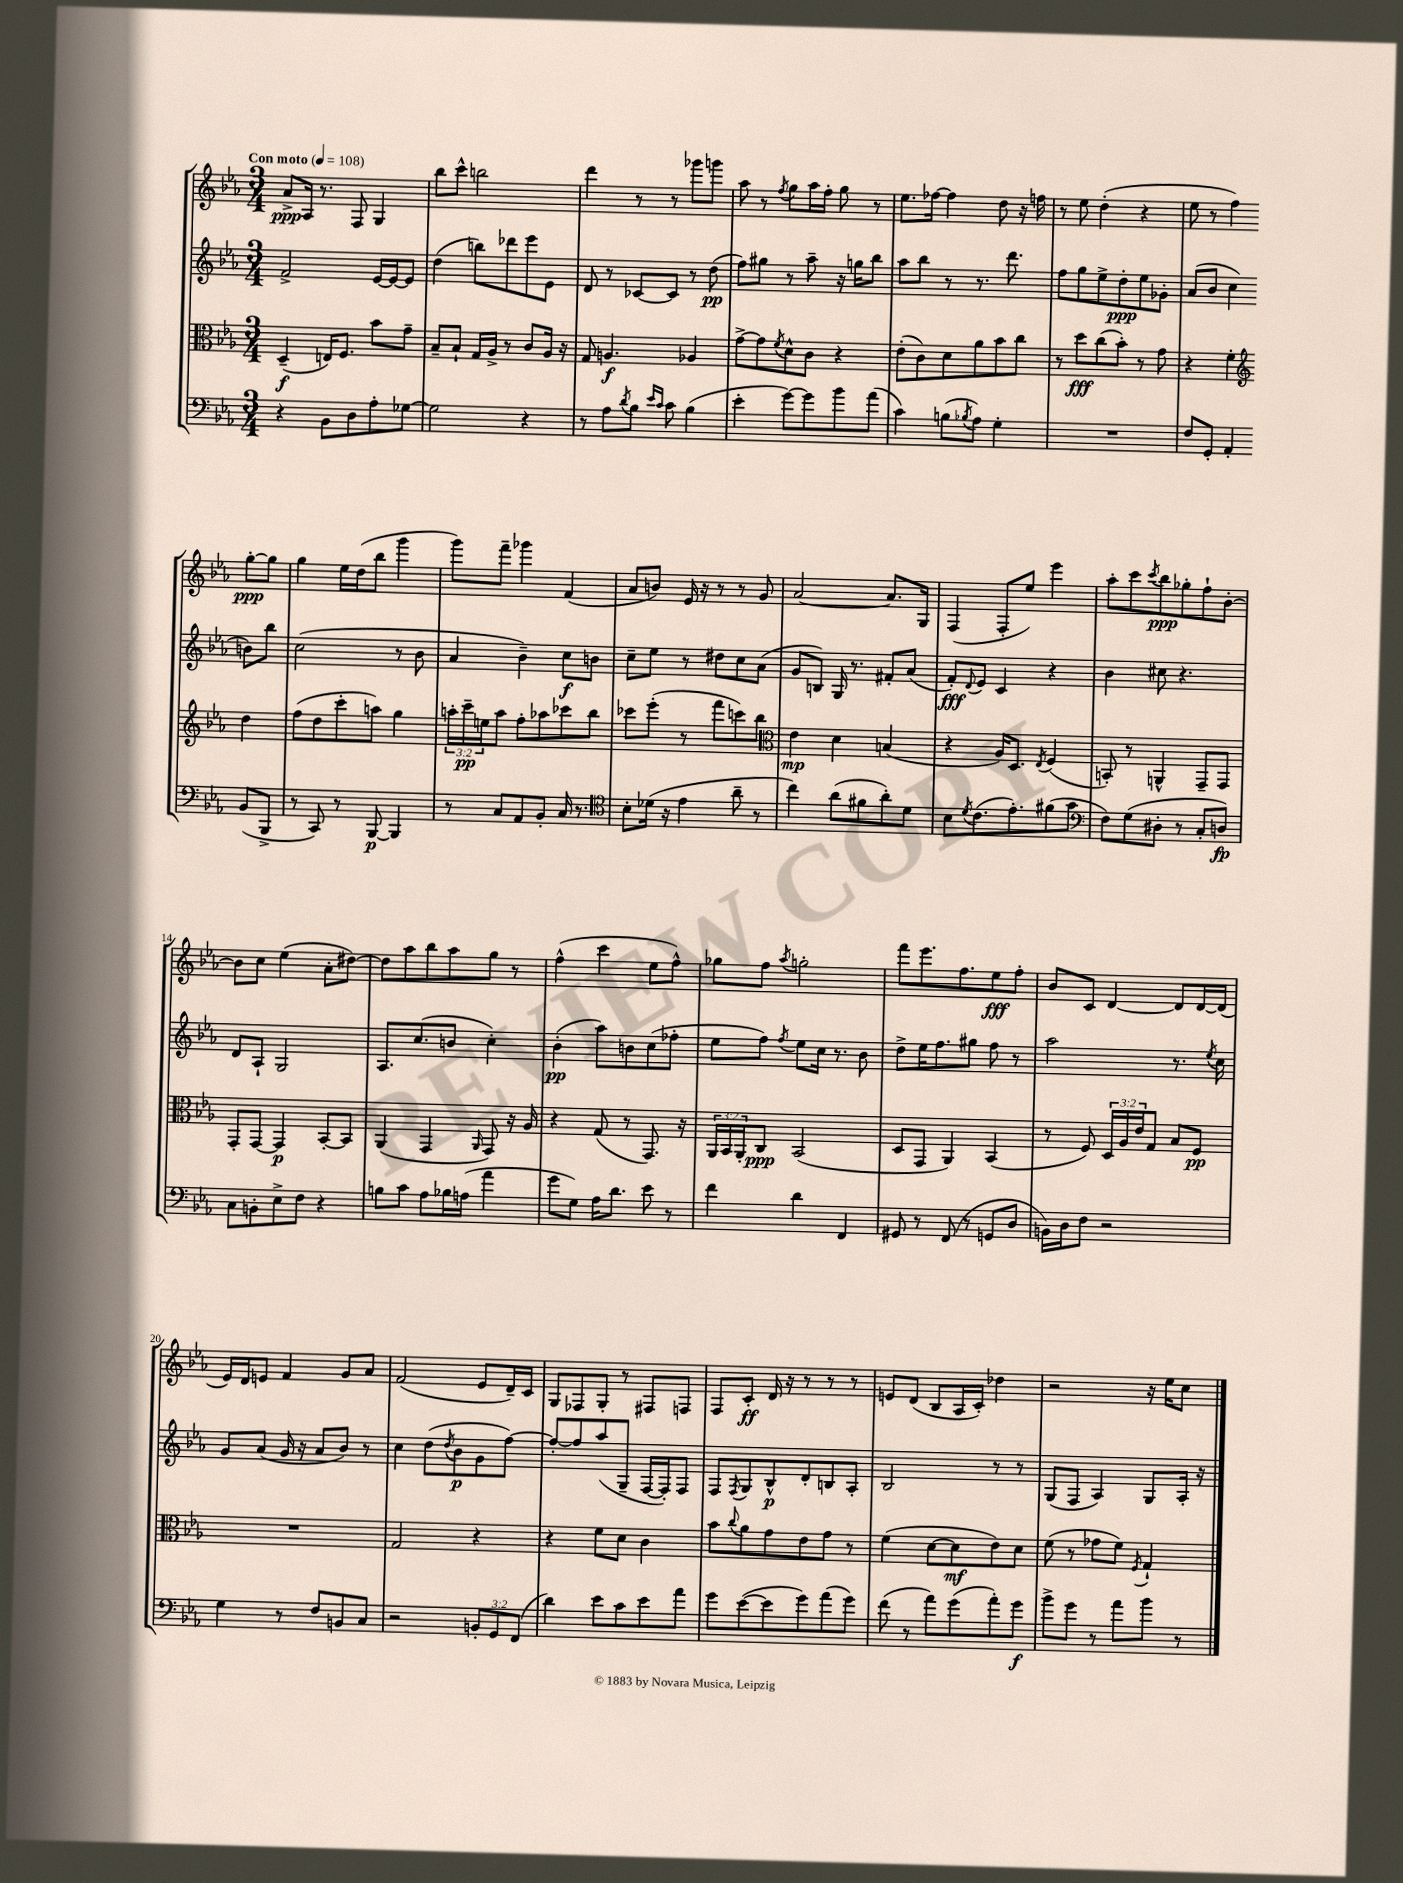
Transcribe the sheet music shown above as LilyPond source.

<<
\new StaffGroup <<
\new Staff = "s0" {
    \clef treble \key ees \major \numericTimeSignature \time 3/4 \tempo "Con moto" 4 = 108
    aes'8->\ppp aes16 r8. f8 g4 |
    bes''8 c'''8-^ b''2 |
    d'''4 r8 r8 ges'''8 g'''8 |
    aes''8 r8 \acciaccatura { f''8 } g''8 aes''16 f''16-. g''8 r8 |
    ees''8. fes''16~ fes''4 d''8 r16 f''16 |
    r8 ees''8 d''4-.( r4 |
    ees''8 r8 f''4) g''8~-.\ppp g''8 |
    g''4 ees''16 d''16( bes''8 g'''4 |
    g'''8) f'''8-- ges'''4 f'4( |
    aes'8 b'8) ees'16 r16 r8 r8 g'8 |
    aes'2~ aes'8. g16 |
    f4( f8-. ees''8) ees'''4 |
    aes''8-. c'''8 \acciaccatura { c'''8 } bes''8\ppp ges''8-. f''8-! bes'8~-. |
    bes'8 c''8 ees''4( aes'8-. dis''8~) |
    dis''8 aes''8 bes''8 aes''8 g''8 r8 |
    f''4-^( c'''4 ees''8 f''8-^) |
    ges''8 f''8 \acciaccatura { aes''8 } g''2-. |
    f'''8 ees'''8. f''8. ees''8\fff f''8-. |
    bes'8 c'8 d'4~ d'8 d'16~ d'16( |
    ees'16) d'16 e'8 f'4 g'8 aes'8 |
    f'2( ees'8 d'16--) c'16 |
    g8 fes8 g8-. r8 fis8 f8 |
    f8 c'8-.\ff d'16 r16 r8 r8 r8 |
    e'8 d'8( bes8 aes16 c'16-.) des''4 |
    r2 r16 ees''16 c''8 \bar "|." |
}
\new Staff = "s1" {
    \clef treble \key ees \major \numericTimeSignature \time 3/4
    f'2-> ees'16~ ees'16~ ees'8 |
    d''4( b''8) des'''8 ees'''8 ees'8 |
    d'8 r8 ces'8~ ces'8 r8 d''8\pp( |
    f''8) gis''8 r8 aes''8-- r16 g''16 bes''8 |
    aes''8 bes''8 r8 r8. d'''8. |
    f''8 g''8 ees''8-> d''8-.\ppp ees''8 ges'8-. |
    aes'8( bes'8 c''4 b'8) bes''8 |
    c''2( r8 bes'8 |
    aes'4 bes'4--) c''8\f b'8 |
    c''8-- ees''8 r8 dis''8 c''8 aes'8( |
    g'8 b8) g16 r8. fis'8-. aes'8( |
    f'8-.\fff) \appoggiatura { d'8 } ees'8 c'4 r4 |
    bes'4 cis''8 r4. |
    d'8 aes8-! g2 |
    aes8. c''8.( b'8 c''4-.) |
    bes'4-.\pp( aes''8) b'8 c''8( fes''8-. |
    ees''8 f''8) \acciaccatura { f''8 } ees''8 c''16 r8. bes'8 |
    d''8-> ees''16 f''8. gis''8 f''8 r8 |
    aes''2 r8. \acciaccatura { ees''8 } c''16 |
    g'8 aes'8( g'16 r16 aes'8 bes'8) r8 |
    c''4 d''8( \acciaccatura { d''8 } bes'8\p g'8 f''8~) |
    f''8~-. f''8 aes''8( g8-- f16~ f16-.) f8 |
    f8 \acciaccatura { f8 } g8 bes8-^\p d'8-. b8 aes8-. |
    bes2 r8 r8 |
    g8( f8 aes4) g8 aes16-. r16 \bar "|." |
}
\new Staff = "s2" {
    \clef alto \key ees \major \numericTimeSignature \time 3/4 \override Staff.TupletNumber.text = #tuplet-number::calc-fraction-text
    d4--\f( e16) f8. bes'8 g'8-- |
    bes8-- bes8-! g16 aes16-> r8 c'8 aes16 r16 |
    g8 a4.\f aes4 |
    g'8~-> g'8 \acciaccatura { f'8 } d'8-^ c'8 r4 |
    ees'8-.( c'8) d'8 aes'8 bes'8 c''8 |
    r8 d''8\fff c''8( bes'8-.) r8 g'8 |
    r4 f'4-. \clef treble d''4 |
    f''8( d''8 c'''8-. a''8) g''4 |
    \tuplet 3/2 { a''16-. c'''16--\pp e''16 } a''8 f''8-. aes''8 ces'''8 bes''8 |
    ces'''8 ees'''8-.( r8 f'''8 c'''8) bes''8 |
    \clef alto ees'4\mp d'4 b4( |
    r4 aes16) d8. \acciaccatura { ees8 } f4( |
    b,8-.) r8 a,4-^ g,8-- g,8 |
    g,8-. g,8~ g,4\p bes,8~-. bes,8 |
    aes,4( g,4 \grace { aes,16 } g,8) r16 aes16 |
    r4 g8( r8 g,8.) r16 |
    \tuplet 3/2 { aes,16 bes,16 aes,16-. } c8\ppp bes,2( |
    d8 g,8 aes,4) bes,4( |
    r8 f8) \tuplet 3/2 { d16 aes16 ees'16 } g8 bes8 f8\pp |
    R2. |
    g2 r4 |
    r4 f'8 d'8 c'4 |
    bes'8 \appoggiatura { c''8 } aes'8 g'8 ees'8 g'8 r8 |
    f'4( d'8~ d'8\mf ees'8) d'8 |
    f'8( r8 ges'8 f'8) \acciaccatura { f8 } g4-! \bar "|." |
}
\new Staff = "s3" {
    \clef bass \key ees \major \numericTimeSignature \time 3/4 \override Staff.TupletNumber.text = #tuplet-number::calc-fraction-text
    r4 bes,8 d8 aes8-. ges8~ |
    ges2 r4 |
    r8 aes8 \acciaccatura { d'8 } bes8 \grace { ees'16 c'16 } c'8 bes4( |
    ees'4-. g'8~) g'8 bes'8 aes'8( |
    c'4) b8( \acciaccatura { bes8 } aes8) g4-. |
    R2. |
    f8 g,8-. aes,4-. bes,8( bes,,8-> |
    r8 c,8) r8 bes,,8~\p bes,,4 |
    r8 c8 aes,8 bes,8-. c16 r8. |
    \clef tenor bes8-. des'16( r16 ees'4 aes'8-- r8 |
    c''4) aes'8( fis'8 aes'8-.) d'8 |
    bes8 \acciaccatura { d'8 } c'8.( ees'8.-.) fis'8( g'8 |
    \clef bass f8) g8( dis8-. r8 c8-. d8\fp) |
    c8 b,8-. ees8-> f8 r4 |
    b8 c'8 aes8 bes16 a16( aes'4 |
    g'8 g8) aes16 d'8. ees'8 r8 |
    f'4 d'4 f,4 |
    gis,8 r8 f,8( r8 g,8 d8 |
    b,16) d16 f8 r2 |
    g4 r8 f8 b,8 c8 |
    r2 \tuplet 3/2 { b,8-. g,8 f,8( } |
    d'4) ees'8 c'8 ees'8 aes'8 |
    g'8 ees'8~( ees'8 g'8) aes'8( g'8) |
    f'8( r8 aes'8) g'8( aes'8-.) g'8\f |
    bes'8-> g'8 r8 aes'8 bes'8 r8 \bar "|." |
}
>>
>>
